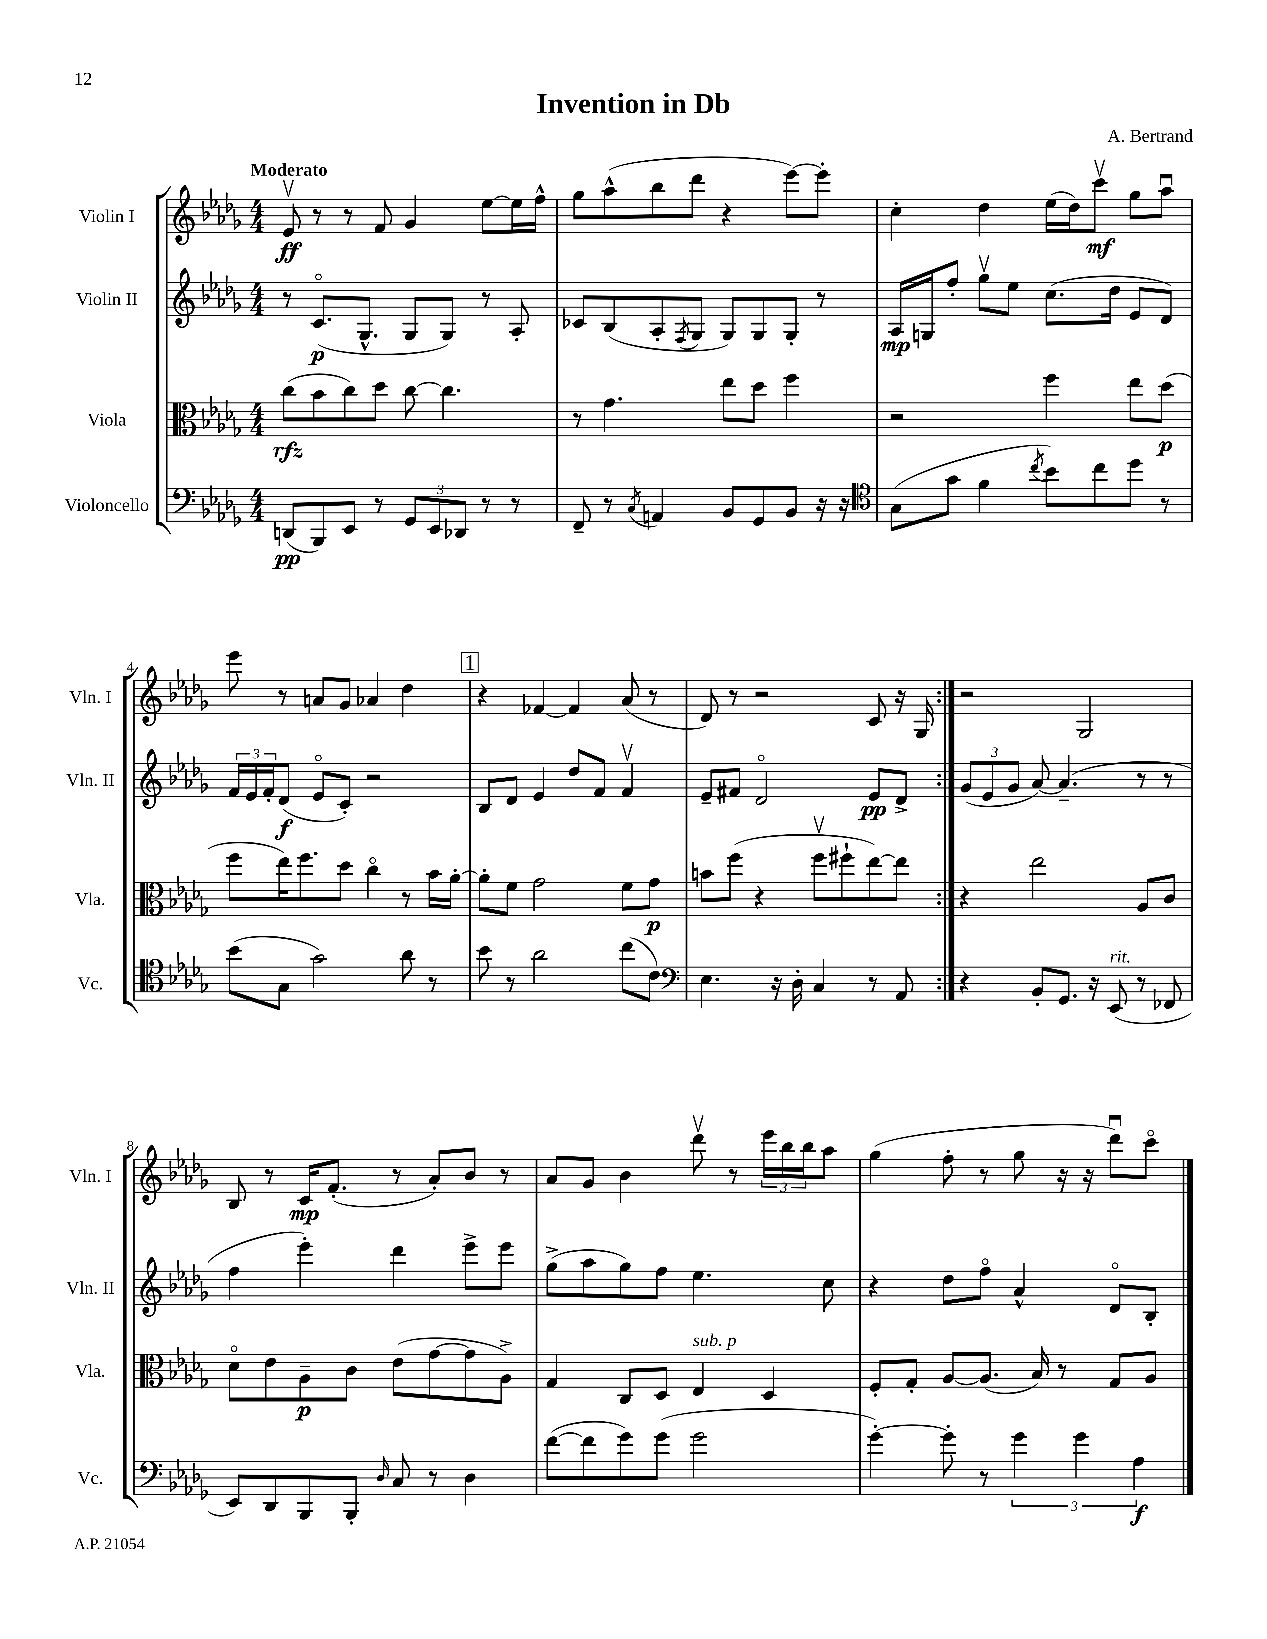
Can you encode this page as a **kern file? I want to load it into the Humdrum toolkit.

**kern	**kern	**kern	**kern
*staff4	*staff3	*staff2	*staff1
*clefF4	*clefC3	*clefG2	*clefG2
*k[b-e-a-d-g-]	*k[b-e-a-d-g-]	*k[b-e-a-d-g-]	*k[b-e-a-d-g-]
*M4/4	*M4/4	*M4/4	*M4/4
(8DD/L	(8cc\L	8r	8e-v/
8BBB-/)	8b-\	(8.co/L	8r
8EE-/J	8cc\)	.	8r
.	.	8.G-^^/J	.
8r	8dd-\J	.	8f/
12GG-/L	[8cc\	8G-/L	4g-/
12EE-/	.	.	.
.	4.cc\]	8G-/J)	.
12DD-/J	.	.	.
8r	.	8r	[8ee-\L
8r	.	8A-'/	16ee-\]L
.	.	.	16ff^^\JJ
=	=	=	=
8FF~/	8r	8c-/L	8gg-\L
8r	4.g-\	(8B-/	(8aa-^^\
8qC/	.	.	.
4AA/	.	8A-'/	8bb-\
.	.	8qF/	.
.	.	8G-/J	8ddd-\J
8BB-/L	8ee-\L	8G-/L)	4r
8GG-/	8dd-\J	8G-/	.
8BB-/J	4ff\	8G-'/J	[8eee-\L)
16r	.	8r	8eee-'\]J
16r	.	.	.
=	=	=	=
*clefC4	*	*	*
(8G-\L	2r	16A-/LL	4cc'\
.	.	16G/J	.
8g-\J	.	8ff'/J	.
4f\	.	8gg-v\L	4dd-\
.	.	8ee-\J	.
8qcc/	.	.	.
8b-\L)	4ff\	(8.cc\L	(16ee-\LL
.	.	.	16dd-\J)
8cc\	.	.	8cccv\J
.	.	16dd-\Jk	.
8dd-\J	8ee-\L	8e-/L	8gg-\L
8r	(8dd-\J	8d-/J)	8aa-u\J
=	=	=	=
(8b-\L	8ff\L	24f/LL	8eee-\
.	.	24e-/	.
.	.	24f'/J	.
8G-\J	16ee-\K)	(8d-/J	8r
.	8.ff\	.	.
2g-\)	.	8e-o/L	8a/L
.	8dd-\J	8c'/J)	8g-/J
.	4cco\	2r	4a-/
8a-\	8r	.	4dd-\
8r	16b-\LL	.	.
.	[16a-'\JJ	.	.
=	=	=	=
8b-\	8a-'\]L	8B-/L	4r
8r	8f\J	8d-/J	.
2a-\	2g-\	4e-/	[4f-/
.	.	8dd-/L	4f-/]
.	.	8f/J	.
(8cc\L	8f\L	4fv/	(8a-/
8c\J)	8g-\J	.	8r
=	=	=	=
*clefF4	*	*	*
4.E-\	8b\L	8e-~/L	8d-/)
.	(8ff\J	8f#/J	8r
.	4r	2d-o/	2r
16r	.	.	.
16D-'\	.	.	.
4C/	8ffv\L	.	.
.	8ff#`\	.	.
8r	[8ee-\)	8e-/L	8c/
8AA-/	8ee-\]J	8d-^/J	16r
.	.	.	16G-/
=:|!	=:|!	=:|!	=:|!
4r	4r	(12g-/L	2r
.	.	12e-/	.
.	.	12g-/J	.
8BB-'/L	2ee-\	[8a-/)	.
8.GG-/J	.	(4.a-~/]	.
.	.	.	2G-/
16r	.	.	.
(8EE-/	.	.	.
8r	8A-/L	8r	.
8FF-/	8c/J	8r	.
=	=	=	=
8EE-/L)	8d-o\L	4ff\	8B-/
8DD-/	8e-\	.	8r
8BBB-/	8A-~\	4eee-'\)	16c/LK
.	.	.	(8.f'/J
8BBB-'/J	8c\J	.	.
16qqD-/	.	.	.
8C/	(8e-\L	4ddd-\	8r
8r	[8g-\	.	8a-'/L)
4D-\	8g-\]	8eee-^\L	8b-/J
.	8A-^\J)	8eee-\J	8r
=	=	=	=
([8f\L	4G-/	(8gg-^\L	8a-/L
8f\]	.	8aa-\	8g-/J
8g-\)	8C/L	8gg-\)	4b-\
(8g-\J	8D-/J	8ff\J	.
2g-\	4E-/	4.ee-\	8ddd-v\
.	.	.	8r
.	4D-/	.	24eee-\LL
.	.	.	24bb-\
.	.	.	24bb-\J
.	.	8cc\	8aa-\J
=	=	=	=
[4g-'\)	8F'/L	4r	(4gg-\
.	8G-'/J	.	.
8g-'\]	[8A-/L	8dd-\L	8ff'\
8r	(8.A-/]J	8ffo\J	8r
6g-\	.	4a-^^/	8gg-\
.	16B-/)	.	.
.	8r	.	16r
6g-\	.	.	.
.	.	.	16r
.	8G-/L	8d-o/L	8ddd-u\L)
6A-\	.	.	.
.	8A-/J	8B-'/J	8ccco\J
==	==	==	==
*-	*-	*-	*-
